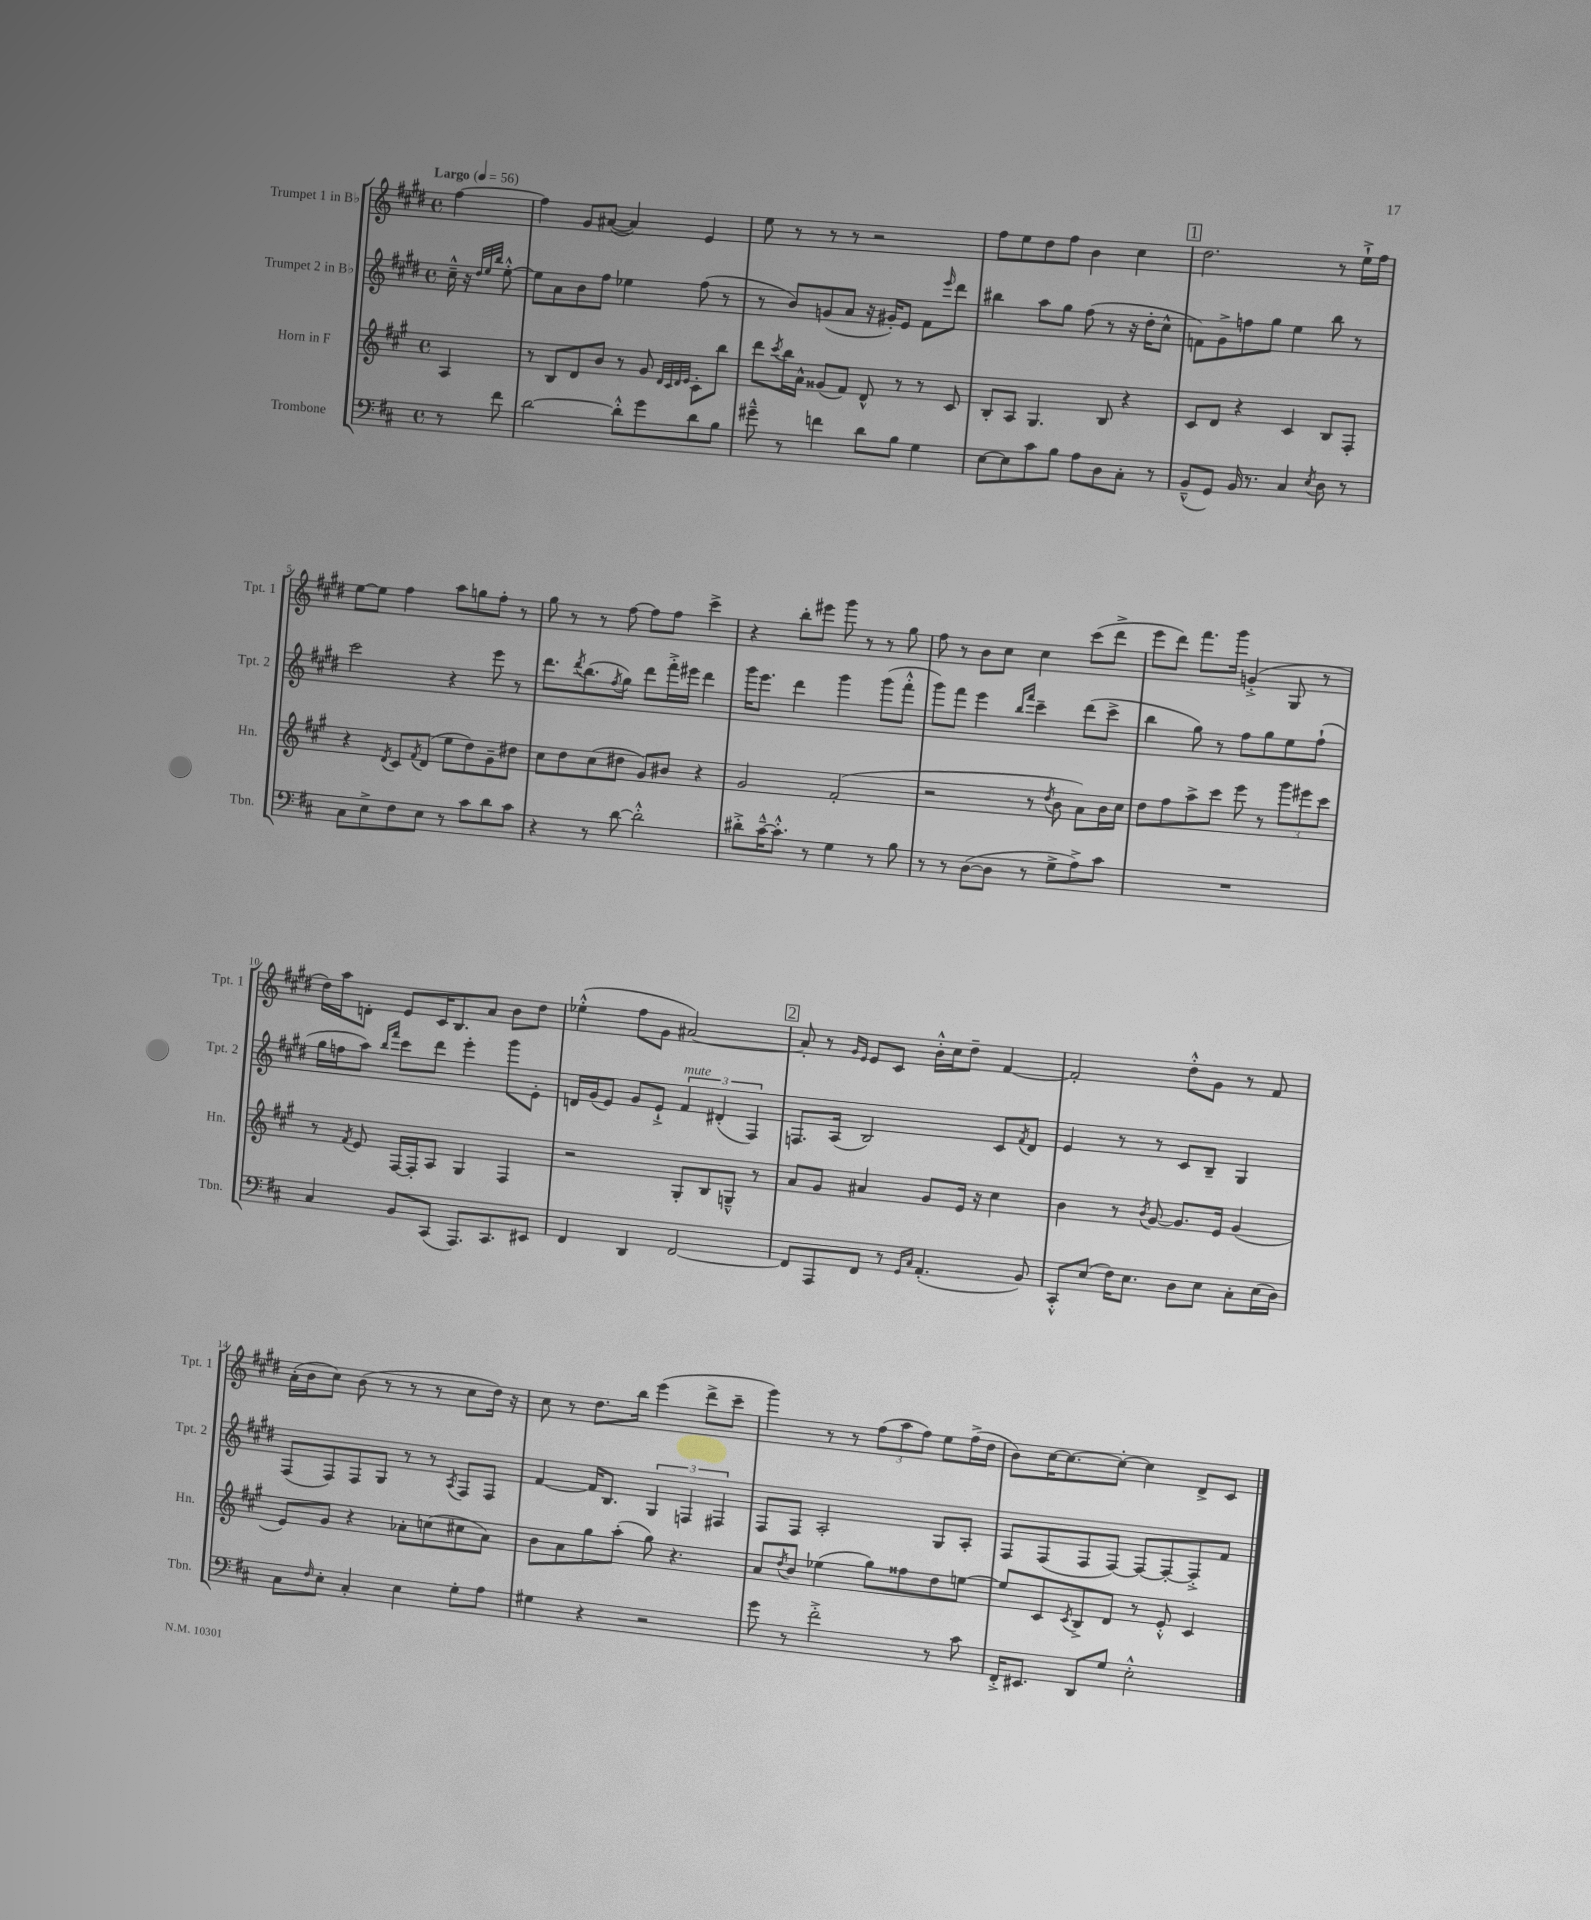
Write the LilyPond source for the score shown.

<<
\new StaffGroup <<
\new Staff = "s0" \with { instrumentName = "Trumpet 1 in Bb" shortInstrumentName = "Tpt. 1" } {
    \clef treble \key e \major \defaultTimeSignature \time 4/4 \partial 4 \tempo "Largo" 4 = 56
    fis''4~ |
    fis''4 gis'8 ais'8~( ais'4) e'4 |
    e''8 r8 r8 r8 r2 |
    fis''8 e''8 dis''8 fis''8 b'4 cis''4 |
    \mark \markup { \box "1" } dis''2. r8 e''16-!-> fis''16 |
    e''8~ e''8 fis''4 a''8 g''8 fis''8-. r8 |
    gis''8 r8 r8 fis''8~ fis''8 fis''8 cis'''4-> |
    r4 b''8-. eis'''8 gis'''8 r8 r8 gis''8 |
    fis''8 r8 b'8 cis''8 cis''4 cis'''8( dis'''8-> |
    e'''8 dis'''8) fis'''8. gis'''16 g'4-.->( gis8 r8 |
    dis''16) a''16 d'8-. e'8 cis'16 b8. a'8 b'8 dis''8 |
    ees''4-.-^( fis''8 gis'8 ais'2~) |
    \mark \markup { \box "2" } ais'8-. r8 \grace { gis'16 e'16 } e'8 cis'8 b'16-.-^ cis''16 dis''8-- fis'4~ |
    fis'2-. dis''8-.-^ gis'8 r8 fis'8 |
    a'16-.( b'16 cis''8) b'8( r8 r8 r8 cis''8 dis''16) r16 |
    cis''8 r8 dis''8. b''16 e'''4( dis'''8-> cis'''8-- |
    gis'''4) r8 r8 \tuplet 3/2 { fis''8( a''8 fis''8) } e''8 fis''16->( dis''16 |
    b'8) cis''16~ cis''8.~ cis''8~-. cis''4 dis'8-> cis'8 \bar "|." |
}
\new Staff = "s1" \with { instrumentName = "Trumpet 2 in Bb" shortInstrumentName = "Tpt. 2" } {
    \clef treble \key e \major \defaultTimeSignature \time 4/4 \partial 4
    cis''16---^ r16 \grace { dis''32 e''32 b''32 } e''8~-.-^ |
    e''8 a'8 b'8 fis''8 ees''4 fis''8( r8 |
    r8 b'8) g'8( a'8 r16 gis'16-.) e'8 fis'8 \grace { e'''16 } dis'''8 |
    bis''4 a''8 gis''8 fis''8( r8 r16 dis''16-. cis''8-^ |
    \mark \markup { \box "1" } f'8) gis'8-> f''8 gis''8 e''4 b''8 r8 |
    cis'''2 r4 e'''8 r8 |
    dis'''8. \acciaccatura { dis'''8 } b''8.( \acciaccatura { fis''8 } gis''8) dis'''8 fis'''16-.-> eis'''16 dis'''4 |
    gis'''16 e'''8. dis'''4 gis'''4 gis'''8( fis'''8-.-^ |
    gis'''8) fis'''8 e'''4 \grace { b''16 fis'''16 } cis'''4-- dis'''8( cis'''8-> |
    b''4 gis''8) r8 fis''8 gis''8 e''8 fis''8-!( |
    gis''16 f''16 a''8) \grace { b''16 fis'''16 } cis'''8 dis'''8 e'''4-. gis'''8 e'8-. |
    d'16 gis'16( e'8) gis'8 e'8-!-> \tuplet 3/2 { fis'4^\markup { \italic "mute" } dis'4-.( fis4) } |
    \mark \markup { \box "2" } f8. a16( b2) cis'8 \acciaccatura { fis'8 } dis'8 |
    e'4 r8 r8 cis'8 b8-- gis4 |
    fis8( fis8) fis8 gis8 r8 r8 \acciaccatura { a8 } fis8 fis8 |
    fis'4~ fis'16 b8. \tuplet 3/2 { gis4 f4 fis4 } |
    fis8 fis8 a2-. gis8 a8-. |
    fis8 fis8( fis8 fis8~) fis8~ fis8~-. fis8-.-> fis'8 \bar "|." |
}
\new Staff = "s2" \with { instrumentName = "Horn in F" shortInstrumentName = "Hn." } {
    \clef treble \key a \major \defaultTimeSignature \time 4/4 \partial 4
    a4 |
    r8 b8 d'8 b'8 r8 gis'8 \grace { d'32 cis'32 d'32 e'32 } cis'8-. b''8 |
    d'''8 \acciaccatura { cis'''8 } b''16 a'16-^ gisis'8( fis'8) d'8-^ r8 r8 cis'8 |
    b8-. a8 gis4. b8 r4 |
    \mark \markup { \box "1" } cis'8 d'8 r4 cis'4 b8 fis8-. |
    r4 \acciaccatura { d'8 } cis'8 \acciaccatura { fis'8 } d'8( e''8 d''8) gis'8-- dis''8 |
    cis''8 d''8 cis''8( dis''8 gis'8) bis'8 r4 |
    gis'2 fis'2-.( |
    r2 r8 \acciaccatura { d''8 } b'8 a'8) b'16 cis''16 |
    d''8 fis''8 a''8-> cis'''8 e'''8 r8 \tuplet 3/2 { gis'''8 eis'''8 cis'''8 } |
    r8 \acciaccatura { fis'8 } e'8 fis16~ fis16-. a8 gis4 fis4 |
    r2 gis8-. b8 g8---^ r8 |
    \mark \markup { \box "2" } a'8 gis'8 ais'4 gis'8 e'16 r16 cis''4 |
    b'4 r8 \acciaccatura { b'8 } gis'8~ gis'8. e'16 gis'4( |
    e'8) gis'8 r4 aes'8-. c''8( cis''8 aes'8) |
    b'8 a'8 gis''8 a''8-.( gis''8) r4. |
    a'8 \acciaccatura { d''8 } b'8 ees''4( gis''8) fisis''8 d''8 e''8~ |
    e''8 cis'8 \acciaccatura { cis'8 } b8-> d'8 r8 e'8-.-^ cis'4 \bar "|." |
}
\new Staff = "s3" \with { instrumentName = "Trombone" shortInstrumentName = "Tbn." } {
    \clef bass \key d \major \defaultTimeSignature \time 4/4 \partial 4
    r8 fis'8 |
    d'2~ d'8-.-^ g'8 d'8 b8 |
    gis'8---^ r8 f'4 d'8 b8 g4 |
    e8~ e8 cis'8 b8 a8 d8 cis8-. r8 |
    \mark \markup { \box "1" } b,8---^( g,8) b,16 r8. cis4 \acciaccatura { e8 } d8 r8 |
    cis8 e8-> fis8 e8 r8 cis'8 d'8 cis'8 |
    r4 r8 d'8~ d'2-.-^ |
    dis'8-.-> cis'16~---^ cis'8.-.-^ r8 g4 r8 b8 |
    r8 r8 d8~( d8 r8 g8-> a8->) cis'8 |
    R1 |
    cis4 b,8 cis,8( a,,8.) cis,8. eis,8 |
    fis,4 d,4 fis,2~ |
    \mark \markup { \box "2" } fis,8 a,,8 fis,8 r8 \grace { g,16 cis16 } a,4.-.( b,8) |
    cis,8-.-^ e8( fis16) e8. d8 e8 cis8-. e16( d16) |
    cis8 \grace { fis16 } e8-. cis4-. e4 g8-. a8 |
    gis4 r4 r2 |
    g'8 r8 fis'2-.-> r8 cis'8 |
    fis,16-.-> eis,8. d,8 g8 e2-.-^ \bar "|." |
}
>>
>>
